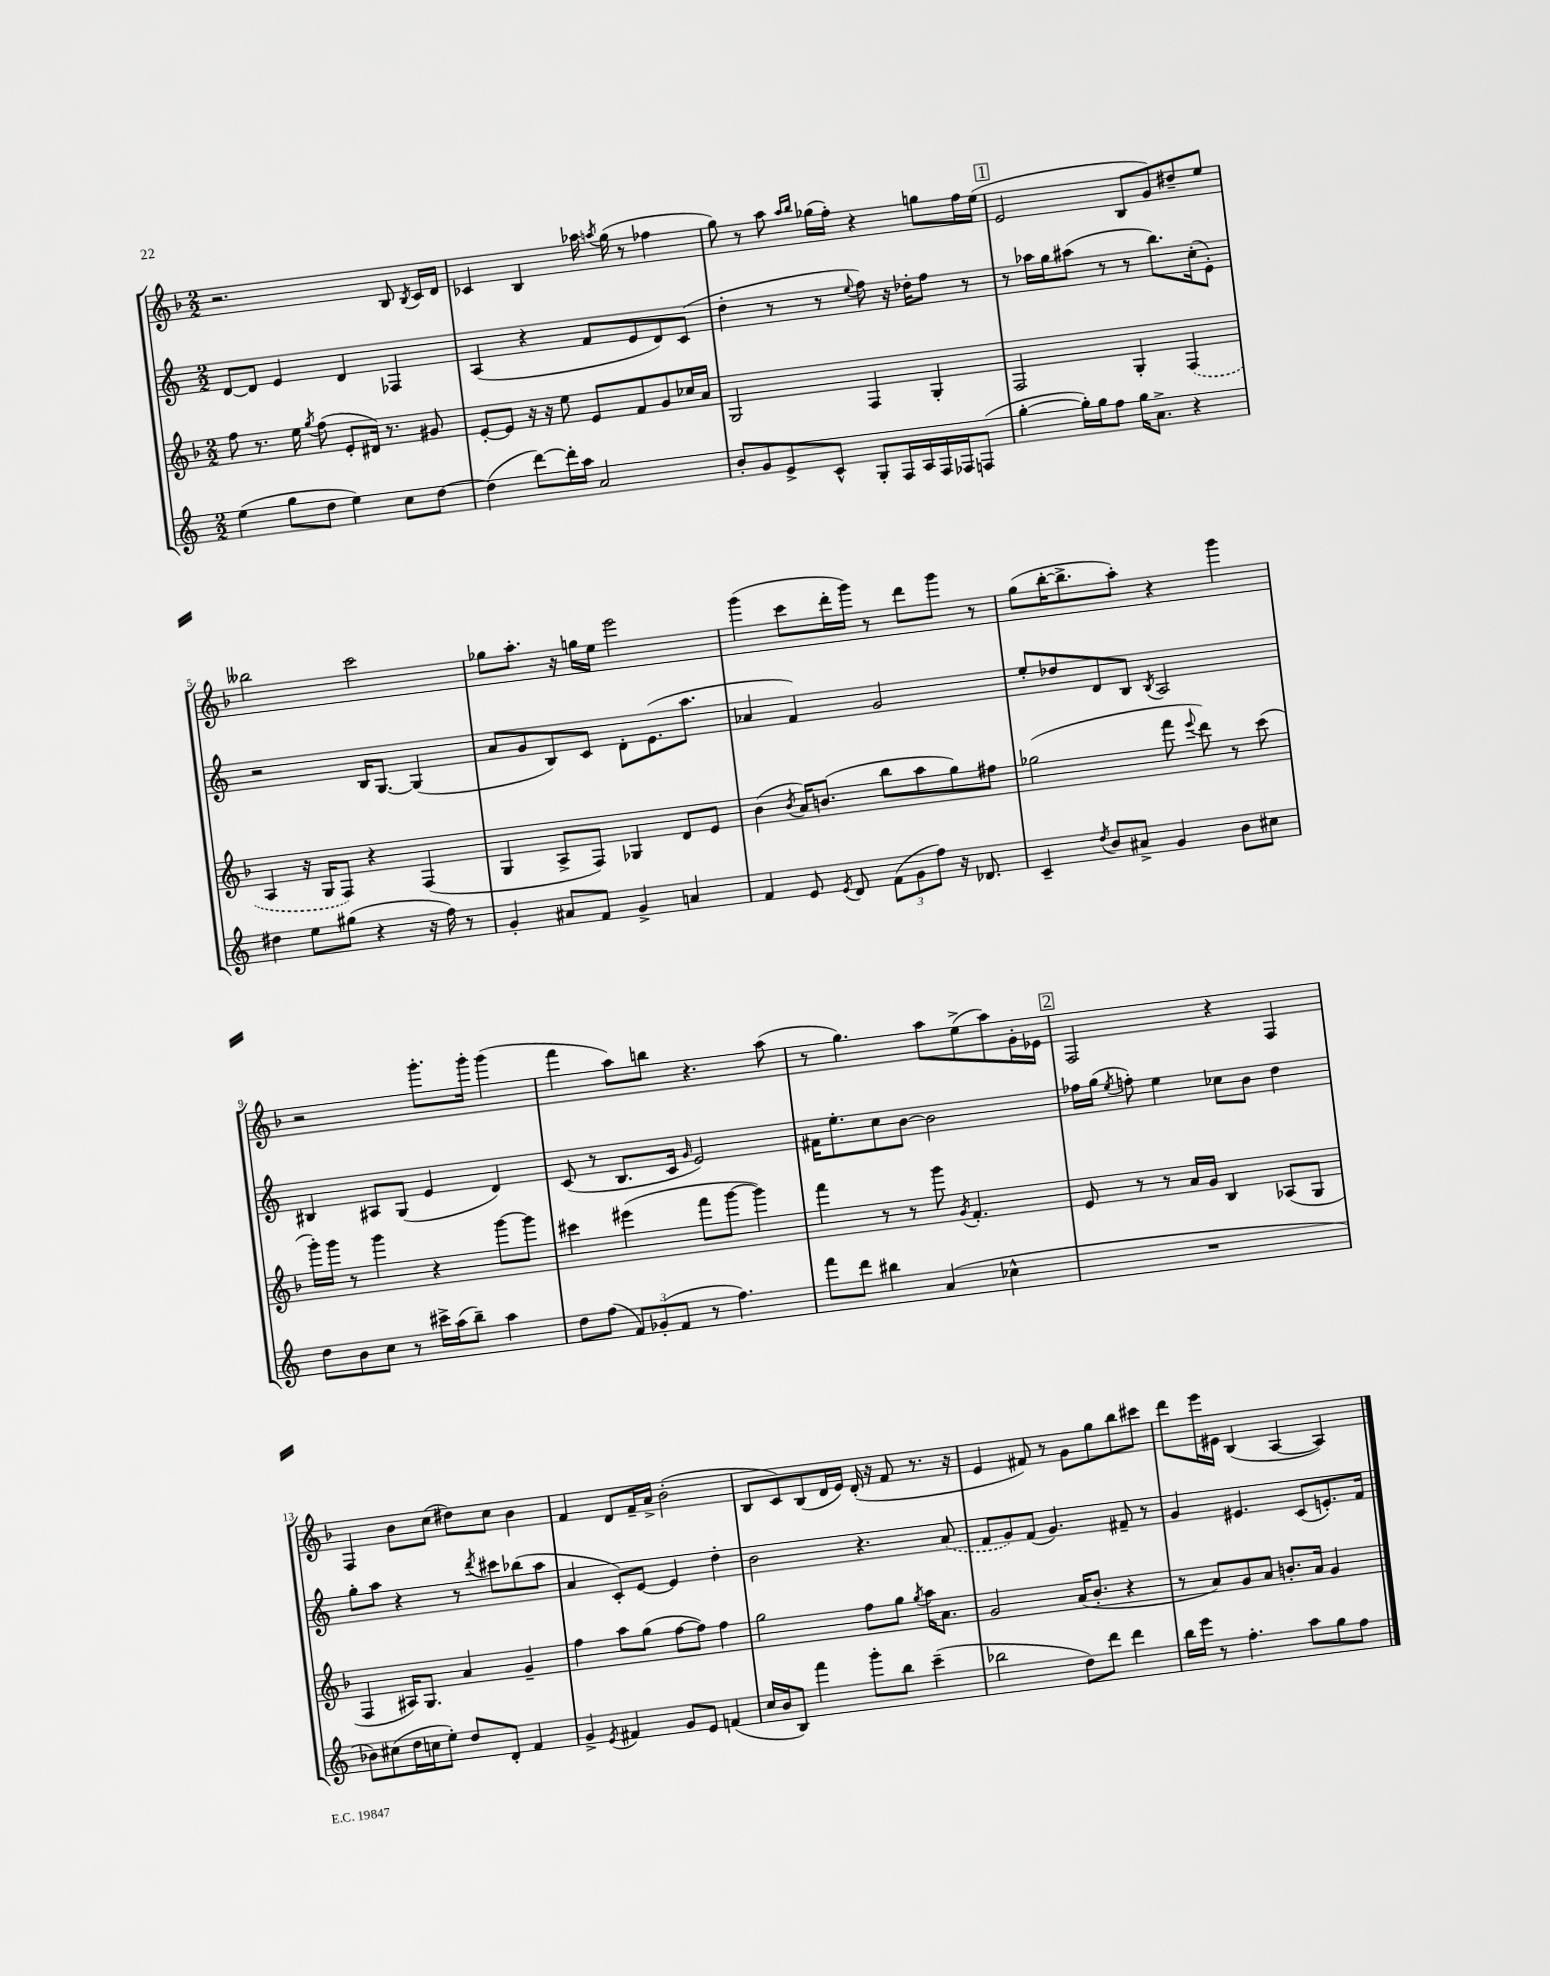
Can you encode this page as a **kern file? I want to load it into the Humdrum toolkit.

**kern	**kern	**kern	**kern
*staff4	*staff3	*staff2	*staff1
*clefG2	*clefG2	*clefG2	*clefG2
*k[]	*k[b-]	*k[]	*k[b-]
*M2/2	*M2/2	*M2/2	*M2/2
(4ee	8ff	[8d	2.r
.	8.r	8d]	.
8gg	.	4e	.
.	16ee	.	.
.	8qgg	.	.
8dd	(8ff	.	.
4ee)	8e'	4d	.
.	16d#)	.	.
.	8.r	.	.
8cc	.	4F-	8B-
.	.	.	8qB-
[8dd	8g#	.	16c
.	.	.	16d
=	=	=	=
(4dd]	[8e'	(4A	4c-
.	8e]	.	.
[8ddd)	16r	4r	4B-
.	16r	.	.
16ddd']	8ee	.	.
16aa	.	.	.
2a	8e	8f	16aa-
.	.	.	8qaa
.	.	.	(16gg
.	8f	8e	8r
.	8g	8d)	4ff-
.	16cc-	(8c	.
.	16a	.	.
=	=	=	=
8b'	2G	4dd'	8gg)
8g	.	.	8r
8e^	.	8r	8aa
.	.	.	16qqaa
.	.	.	16qqbb-
8c^^	.	8r	(16gg-
.	.	.	16ff')
.	.	8qqee	.
8G'	4F	8ff)	4r
16F	.	16r	.
16A	.	16dd-'	.
16F	4G'	8ff	8gg
16F-	.	.	.
(8F	.	8r	16ff
.	.	.	(16ee
=	=	=	=
[4gg'	2F	8r	2e
.	.	16aa-	.
.	.	16gg	.
16gg'])	.	(8aa#	.
16gg	.	.	.
8ff	.	8r	.
16gg	4G'	8r	8B-
8.a^	.	.	.
.	.	8.bb)	8g)
4r	(4F	.	8dd#~
.	.	(16cc'	.
.	.	8e')	8ee
=	=	=	=
4dd#	4A	2r	2bb--
8ee	16r	.	.
.	16G	.	.
(8gg#	8F)	.	.
4r	4r	16B	2ccc
.	.	[8.G	.
16r	(4F	(4G]	.
16ff)	.	.	.
8r	.	.	.
=	=	=	=
4g'	4G	8a	8gg-
.	.	8g	8.aa'
8a#	8A^	8B)	.
.	.	.	16r
8f	8F)	8c	16gg
.	.	.	16ee
4g^	4G-	8d'	2eee
.	.	(8.e	.
4a	8d	.	.
.	.	8.aa	.
.	8e	.	.
=	=	=	=
4f	(4b-	4a-	(4ggg
.	8qb-	.	.
8e	16a)	4f)	8ccc
.	(8.b	.	.
8qe	.	.	.
8d	.	.	16ddd'
.	.	.	16ggg)
(12f	8bb-	2g	8r
12g	.	.	.
.	8aa	.	8ddd
12ff)	.	.	.
16r	8gg)	.	8ggg
8.d-	.	.	.
.	8ff#	.	8r
=	=	=	=
4c~	(2gg-	8ee'	(8gg
.	.	8dd-	[16bb-'
.	.	.	8.bb-^]
8qdd	.	.	.
8b	.	8d	.
8a#^	.	8B	8aa')
.	.	8qB	.
4g	8fff	2A	4r
.	8qqeee	.	.
.	8ddd)	.	.
8b	8r	.	4ggg
8cc#	(8ccc	.	.
=	=	=	=
8dd	16ggg')	4B#	2r
.	16ggg	.	.
8b	8r	.	.
8cc	4ggg	8A#	.
8r	.	(8G	.
16ccc#^	4r	4e	8.ggg'
(16aa	.	.	.
8bb~)	.	.	.
.	.	.	16ggg'
4aa	[8ggg	4d)	(4ggg
.	8ggg]	.	.
=	=	=	=
8dd	4ccc#	(8c	4fff
(8ff	.	8r	.
12f)	(4eee#	8.B	8aa)
(12g-'	.	.	.
.	.	.	8bb
12f	.	.	.
.	.	16c	.
.	.	16qqg	.
8r	8fff	2e)	4.r
4.ff)	[8ggg	.	.
.	4ggg])	.	.
.	.	.	(8aa
=	=	=	=
8fff	4fff	16f#	8r
.	.	8.ee'	.
8ddd	.	.	4.gg)
4bb#	8r	8cc	.
.	8r	[8b	.
(4a	8ggg	2b]	8aa
.	8qg	.	.
.	4.f'	.	(8ee^
4cc-^^	.	.	8aa)
.	.	.	16g'
.	.	.	16e-
=	=	=	=
1r	8e	16ff-	2F
.	.	(16gg	.
.	.	8qee	.
.	8r	8ff')	.
.	8r	4ee	.
.	16a	.	.
.	16g	.	.
.	4B-	8cc-	4r
.	.	8b	.
.	(8A-	4dd	4F
.	8G	.	.
=	=	=	=
8b-)	4F	8gg'	4F
(8cc#	.	8aa	.
16dd	16A#)	4r	8b-
16cc	8.G	.	.
8ee')	.	.	(8cc
8dd	4a	8r	8dd#)
.	.	8qddd	.
8d'	.	8ccc#	8cc
4f	4g~	(8bb-	4b-
.	.	8aa	.
=	=	=	=
4g^	4ff	4a	4f
8qe	.	.	.
4f#	8aa	8c')	8d
.	(8gg	[8e	16f~
.	.	.	16a^
8g	[8ff	4e]	(2b-'
8e	8ff])	.	.
(4f	4ff	4dd'	.
=	=	=	=
16cc	2gg	2b	8B-
16b	.	.	.
8B)	.	.	8c)
4fff	.	.	(8B-
.	.	.	16d
.	.	.	16e)
8ggg'	8ff	4.r	(16d'
.	.	.	16r
8bb	8gg	.	8f
.	8qgg	.	.
(4ccc~	16aa	.	8.r
.	8.a	.	.
.	.	(8a	.
.	.	.	16r
=	=	=	=
2bb-	2g	8f	4e
.	.	8g)	.
.	.	(8f	8f#)
.	.	4.g)	8r
8dd)	(16a	.	8g
.	8.b-'	.	.
8ddd	.	.	8gg
4ddd	4r	8f#~	8bb-
.	.	8r	8ccc#
=	=	=	=
16bb	8r	4g	8ddd
16eee	.	.	.
8r	8a)	.	16eee
.	.	.	16e#
4.ff'	8g	4.e#	(4B-
.	8a	.	.
.	8.b'	.	[4A
8aa	.	(8c	.
.	16a	.	.
8gg	4g	8.e')	4A])
8ff	.	.	.
.	.	16f	.
==	==	==	==
*-	*-	*-	*-
